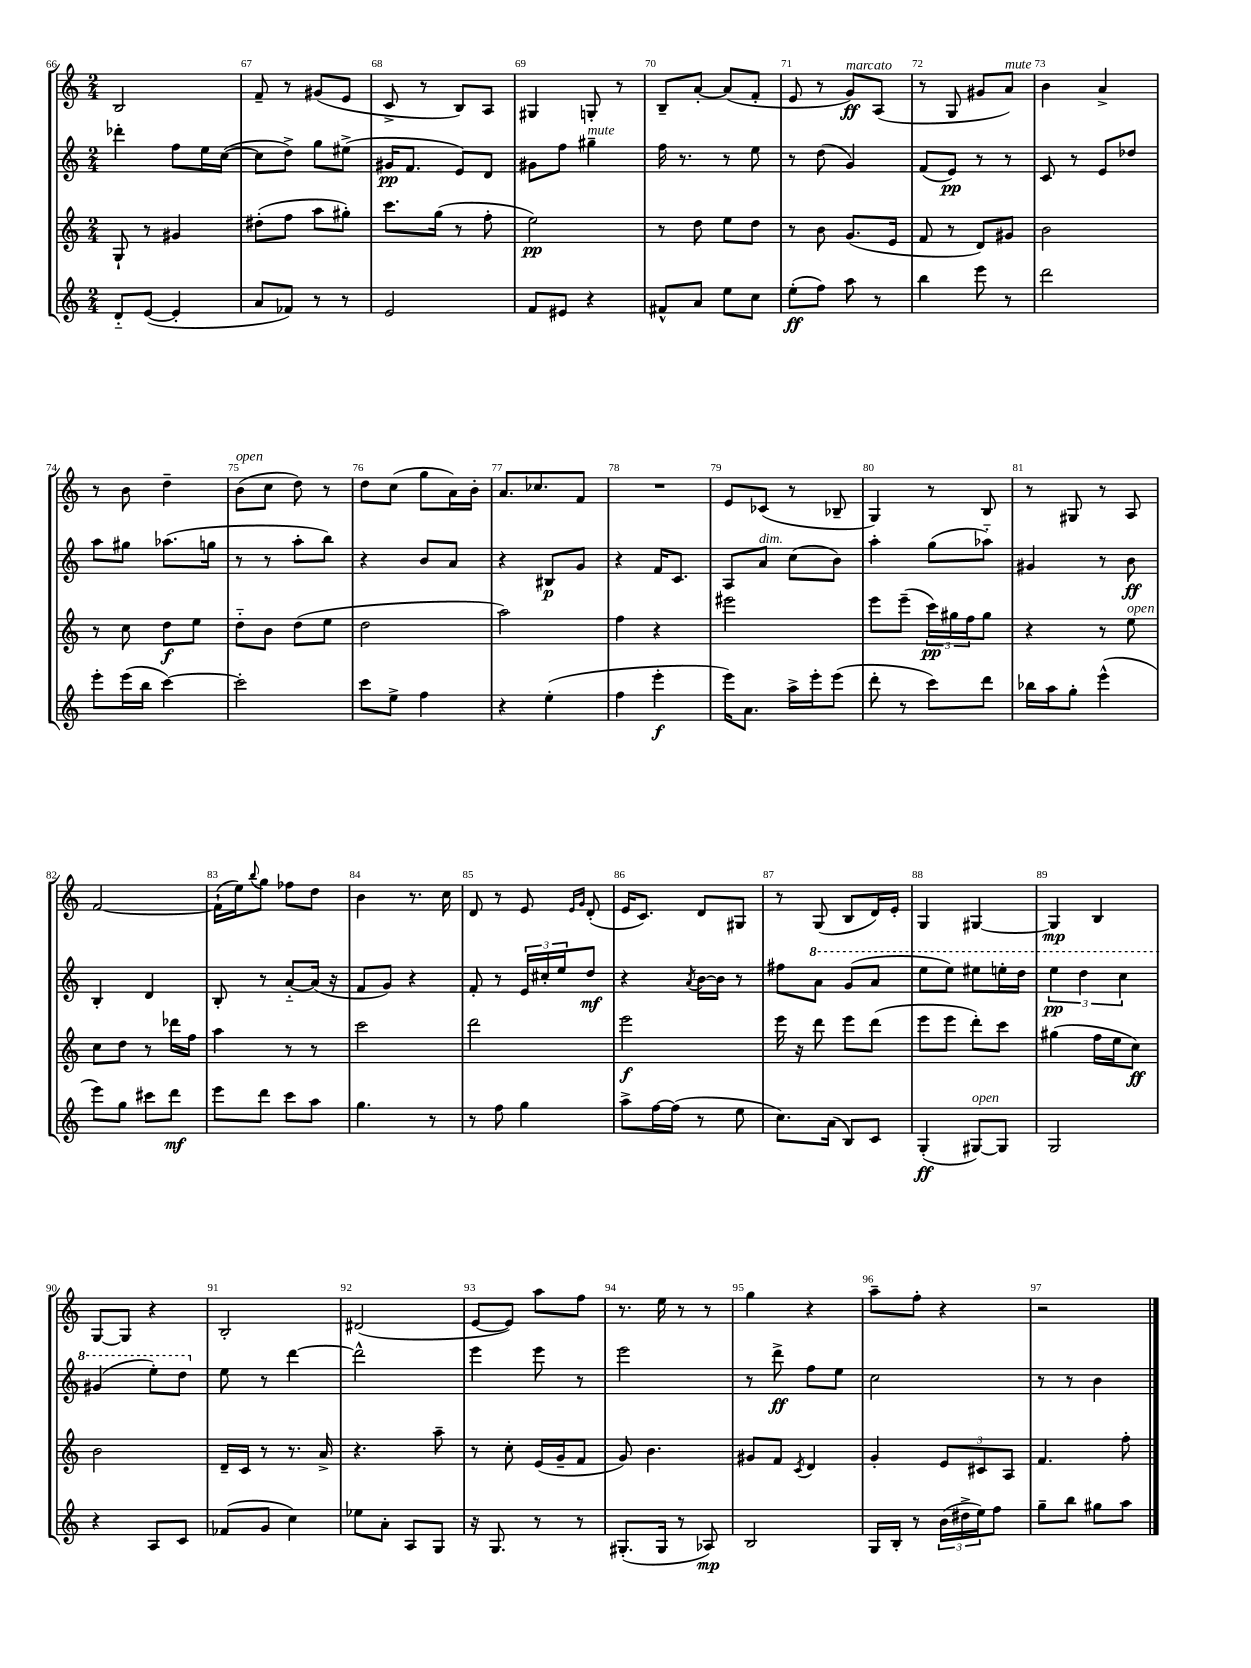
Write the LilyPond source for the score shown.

<<
\new StaffGroup <<
\new Staff = "s0" {
    \clef treble \key c \major \numericTimeSignature \time 2/4
    b2 |
    f'8-- r8 gis'8( e'8 |
    c'8-> r8 b8) a8 |
    gis4 g8-. r8 |
    b8-- a'8~-. a'8( f'8-. |
    e'8 r8 g'8\ff^\markup { \italic "marcato" }) a8( |
    r8 g8 gis'8 a'8^\markup { \italic "mute" }) |
    b'4 a'4-> |
    r8 b'8 d''4-- |
    b'8^\markup { \italic "open" }( c''8 d''8) r8 |
    d''8 c''8( g''8 a'16) b'16-. |
    a'8. ces''8. f'8 |
    R2 |
    e'8 ces'8( r8 bes8-- |
    g4) r8 b8 |
    r8 gis8 r8 a8 |
    f'2~ |
    f'16-!( e''16) \appoggiatura { b''8 } g''8 fes''8 d''8 |
    b'4 r8. c''16 |
    d'8 r8 e'8 \grace { e'16 g'16 } d'8-.( |
    e'16 c'8.) d'8 gis8 |
    r8 g8( b8 d'16) e'16-. |
    g4 gis4~ |
    gis4\mp b4 |
    g8~ g8 r4 |
    b2-. |
    dis'2( |
    e'8~ e'8) a''8 f''8 |
    r8. e''16 r8 r8 |
    g''4 r4 |
    a''8-- f''8-. r4 |
    r2 \bar "|." |
}
\new Staff = "s1" {
    \clef treble \key c \major \numericTimeSignature \time 2/4
    des'''4-. f''8 e''16 c''16~( |
    c''8 d''8->) g''8 eis''8->( |
    gis'16\pp f'8. e'8) d'8 |
    gis'8 f''8 gis''4--^\markup { \italic "mute" } |
    f''16 r8. r8 e''8 |
    r8 d''8( g'4) |
    f'8( e'8\pp) r8 r8 |
    c'8 r8 e'8 des''8 |
    a''8 gis''8 aes''8.( g''16 |
    r8 r8 a''8-. b''8) |
    r4 b'8 a'8 |
    r4 bis8\p g'8 |
    r4 f'16 c'8. |
    a8 a'8^\markup { \italic "dim." } c''8( b'8) |
    a''4-. g''8( aes''8-_) |
    gis'4 r8 b'8\ff |
    b4-. d'4 |
    b8-. r8 a'8~-_ a'16( r16 |
    f'8 g'8) r4 |
    f'8-. r8 \tuplet 3/2 { e'16 cis''16-. e''16 } d''8\mf |
    r4 \acciaccatura { a'8 } b'16~ b'16 r8 |
    fis''8 \ottava #1 a''8 g''8( a''8 |
    e'''8 e'''8) eis'''8 e'''16-. d'''16 |
    \tuplet 3/2 { e'''4\pp d'''4 c'''4 } |
    gis''4( e'''8-.) d'''8 \ottava #0 |
    e''8 r8 d'''4~ |
    d'''2-^ |
    e'''4 e'''8 r8 |
    e'''2 |
    r8 d'''8->\ff f''8 e''8 |
    c''2 |
    r8 r8 b'4 \bar "|." |
}
\new Staff = "s2" {
    \clef treble \key c \major \numericTimeSignature \time 2/4
    g8-! r8 gis'4 |
    dis''8-.( f''8 a''8 gis''8-.) |
    c'''8. g''16( r8 f''8-. |
    e''2\pp) |
    r8 d''8 e''8 d''8 |
    r8 b'8 g'8.( e'16 |
    f'8 r8 d'8) gis'8 |
    b'2 |
    r8 c''8 d''8\f e''8 |
    d''8-_ b'8 d''8( e''8 |
    d''2 |
    a''2) |
    f''4 r4 |
    eis'''2 |
    e'''8 e'''8--( \tuplet 3/2 { c'''16\pp) gis''16 f''16 } gis''8 |
    r4 r8 e''8^\markup { \italic "open" } |
    c''8 d''8 r8 des'''16 f''16 |
    a''4 r8 r8 |
    c'''2 |
    d'''2 |
    e'''2\f |
    e'''16 r16 d'''8 e'''8 d'''8( |
    e'''8 e'''8 d'''8-.) c'''8 |
    gis''4( f''16 e''16 c''8\ff) |
    b'2 |
    d'16-- c'16 r8 r8. a'16-> |
    r4. a''8-- |
    r8 c''8-. e'16( g'16-- f'8 |
    g'8) b'4. |
    gis'8 f'8 \acciaccatura { c'8 } d'4 |
    g'4-. \tuplet 3/2 { e'8 cis'8 a8 } |
    f'4. f''8-. \bar "|." |
}
\new Staff = "s3" {
    \clef treble \key c \major \numericTimeSignature \time 2/4
    d'8-_ e'8~( e'4-. |
    a'8 fes'8) r8 r8 |
    e'2 |
    f'8 eis'8 r4 |
    fis'8-^ a'8 e''8 c''8 |
    e''8-.\ff( f''8) a''8 r8 |
    b''4 e'''8 r8 |
    d'''2 |
    e'''8-. e'''16( b''16 c'''4~) |
    c'''2-. |
    c'''8 e''8-> f''4 |
    r4 e''4-.( |
    f''4 e'''4-.\f |
    e'''16) a'8. a''16-> e'''16-. e'''8( |
    d'''8-. r8 c'''8) d'''8 |
    bes''16 a''16 g''8-. e'''4-^( |
    e'''8) g''8 cis'''8 d'''8\mf |
    e'''8 d'''8 c'''8 a''8 |
    g''4. r8 |
    r8 f''8 g''4 |
    a''8-> f''16~ f''16( r8 e''8 |
    c''8.) a'16( b8) c'8 |
    g4-.\ff( gis8~^\markup { \italic "open" }) gis8 |
    g2 |
    r4 a8 c'8 |
    fes'8( g'8 c''4) |
    ees''8 a'8-. a8 g8 |
    r16 g8. r8 r8 |
    gis8.-.( gis16 r8 aes8\mp) |
    b2 |
    g16 b16-. r8 \tuplet 3/2 { b'16( dis''16-> e''16) } f''8 |
    g''8-- b''8 gis''8 a''8 \bar "|." |
}
>>
>>
\layout { \context { \Score currentBarNumber = #66 \override BarNumber.break-visibility = ##(#f #t #t) barNumberVisibility = #all-bar-numbers-visible } }
